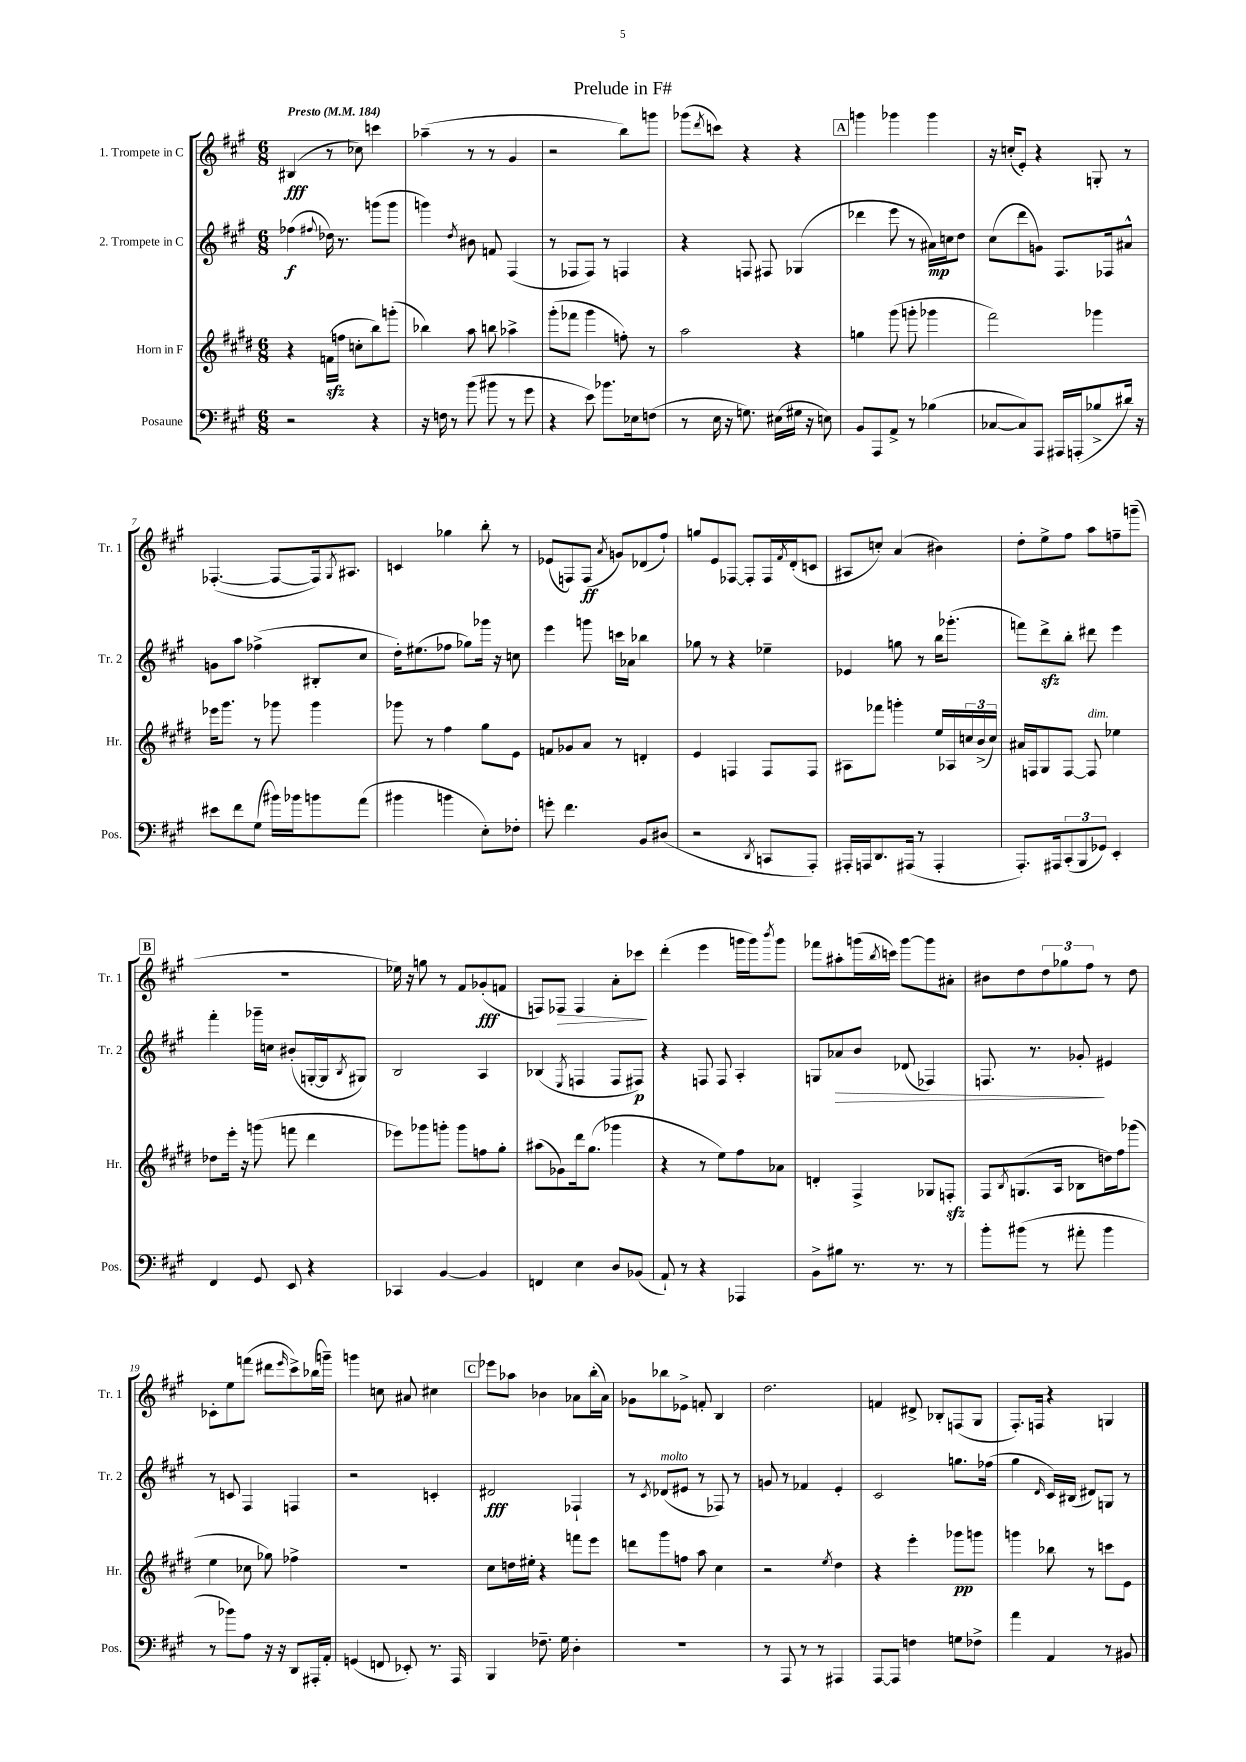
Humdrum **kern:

**kern	**kern	**kern	**kern
*staff4	*staff3	*staff2	*staff1
*clefF4	*clefG2	*clefG2	*clefG2
*k[f#c#g#]	*k[f#c#g#d#]	*k[f#c#g#]	*k[f#c#g#]
*M6/8	*M6/8	*M6/8	*M6/8
*MM184	*MM184	*MM184	*MM184
2r	4r	(4ff-	(4B#
.	.	8qqff#	.
.	(16f	16dd-)	8r
.	16ff	8.r	.
.	8cc'	.	8cc-)
4r	8bb)	(8ggg	4ccc
.	(8ggg'	8ggg	.
=	=	=	=
16r	4bb-)	4ggg)	(4aa-~
16F	.	.	.
8r	.	.	.
.	.	8qdd	.
(8b	8aa	8b#	8r
8b#	8bb	8f	8r
8r	4aa-^	(4F#	4g#
8g#	.	.	.
=	=	=	=
4r	(8ggg#'	8r	2r
.	8fff-	8F-	.
8e)	4ggg#	8F-)	.
8.b-	.	8r	.
.	8ff')	4F	8bb)
16E-	.	.	.
(8F	8r	.	8ggg
=	=	=	=
8r	2aa	4r	(8ggg-
.	.	.	8qddd
16E	.	.	8ccc)
16r	.	.	.
8.G)	.	8F	4r
.	.	8F#	.
(16E#	.	.	.
16G#	4r	(4G-	4r
16r	.	.	.
8E)	.	.	.
=	=	=	=
8BB	4gg	4ddd-	4ggg
8AAA	.	.	.
8AA^	(8ggg#	8eee	4ggg-
8r	8ggg'	8r	.
(4B-	4ggg-	16a#)	4ggg-
.	.	16cc	.
.	.	8dd	.
=	=	=	=
[8C-	2fff#)	(8cc#	16r
.	.	.	(16cc'
8C-])	.	8ddd	8e')
8AAA	.	8g)	4r
16AAA#	.	8.F#	.
(16AAA'	.	.	.
8B-^	4ggg-	.	8G'
.	.	16F-	.
16d#)	.	8a#^^	8r
16r	.	.	.
=	=	=	=
8e#	16eee-	8g	([4.F-'
.	8.ggg#	.	.
8f#	.	8aa	.
(8G#	8r	(4ff-^	.
16b#)	8ggg-	.	8F-_
16b-	.	.	.
8b	4ggg-	8B#'	16F-])
.	.	.	8qG#
.	.	.	8.A#
(8a	.	8cc#	.
=	=	=	=
4b#	8ggg-	16dd')	4c
.	.	(8.ee#	.
.	8r	.	.
4b	4ff#	8ff-	4gg-
.	.	8gg-)	.
8E')	8gg#	16ggg-	8bb'
.	.	16r	.
8F-'	8e	8cc	8r
=	=	=	=
8g'	8f	4eee	(8e-
4.f#	8g-	.	8F)
.	8a	8ggg	(8F
.	.	.	8qa
.	8r	16ccc	8g)
.	.	16a-	.
8BB	4d'	4bb-	(8d-
(8D#	.	.	8ff#`)
=	=	=	=
2r	4e	8gg-	8gg
.	.	8r	8e
.	4F	4r	[8F-
.	.	.	8F-']
8qDD	.	.	.
8CC	8F	4ee-~	16F-
.	.	.	8qf#
.	.	.	(16d'
8AAA')	8F	.	8c
=	=	=	=
16AAA#'	8A#	4e-	8A#
16AAA	.	.	.
8.DD	8fff-	.	8cc')
.	4ggg'	8gg	(4a
(16AAA#	.	.	.
8r	.	8r	.
4AAA#'	16ee	16bb	4b#)
.	16A-	(8.ggg-'	.
.	24cc	.	.
.	(24b^	.	.
.	24cc)	.	.
=	=	=	=
8.AAA')	16a#	8fff)	8dd'
.	16F	.	.
.	8G#	8ddd^	8ee^
16AAA#	.	.	.
(12CC#'	[8F	8bb'	8ff#
12BBB	.	.	.
.	8F]	8ddd#	8aa
12GG-)	.	.	.
4EE'	4ee-	4eee	8ff~
.	.	.	(8ggg~
=	=	=	=
4FF#	8dd-	4fff#'	2.r
.	16eee'	.	.
.	16r	.	.
8GG#	(8ggg	16ggg-~	.
.	.	16cc	.
8EE	8fff	(8b#'	.
4r	4ddd#	[16G'	.
.	.	16G]	.
.	.	8qB	.
.	.	8G#)	.
=	=	=	=
4CC-	8eee-)	2B	16ee-)
.	.	.	16r
.	8ggg-	.	8gg
[4BB	8ggg'	.	8r
.	8ggg	.	8f#
4BB]	8ff	4A	(8g-'
.	8gg#'	.	8f
=	=	=	=
4FF	(8aa#	(4B-	8F)
.	8g-)	.	8F-
.	.	8qE	.
4E	16ddd#	4F	4F-
.	(8.gg#	.	.
8D	4ggg-	8F	8a'
(8BB-	.	8F#)	8ccc-
=	=	=	=
8AA`)	4r	4r	(4ddd'
8r	.	.	.
4r	8r	8F	4eee
.	8ee)	8F	.
4AAA-	8ff#	4A'	16ggg
.	.	.	16ggg)
.	.	.	8qbbb
.	8a-	.	8ggg
=	=	=	=
8BB^	4d'	8G	8fff-
8B#	.	8a-	8aa#'
8.r	4F#^	8b	(16ggg
.	.	.	8qbb
.	.	.	16ccc)
.	.	(8d-	[8ggg
8.r	.	.	.
.	8G-	4F-)	8ggg]
8r	8F'	.	8a#'
=	=	=	=
8b'	8F#	8.F	8b#
.	8qB	.	.
(8b#	(8.G	.	8dd
.	.	8.r	.
8r	.	.	12dd
.	16A	.	.
.	.	.	12gg-
8a#'	8B-	8g-'	.
.	.	.	12ff#
4b#	16dd)	4e#	8r
.	16ff#	.	.
.	(8ggg-	.	8dd
=	=	=	=
8r	4ee	8r	8c-'
8b-)	.	8c	8ee
8A	8cc-	4F#	(8fff
16r	8gg-)	.	8ddd#
16r	.	.	.
.	.	.	16qqeee
8DD	4ff-^	4F	8ccc#^)
16AAA#'	.	.	(16bb-
16AA'	.	.	16ggg~)
=	=	=	=
(4GG	2.r	2r	4ggg
8FF	.	.	8cc
8EE-')	.	.	8a#
8.r	.	4c'	4cc#
16AAA	.	.	.
=	=	=	=
4BBB	8cc#	2d#	8eee-
.	16dd	.	8aa-
.	16ee#'	.	.
8.F-~	4r	.	4b-
16G#	.	.	.
4D'	8fff	4F-`	8a-
.	8eee	.	(16bb'
.	.	.	16a-)
=	=	=	=
2.r	8ddd	8r	8g-
.	.	8qc#	.
.	8ggg#	(8d-	8bb-
.	8ff	8e#	8e-^
.	8aa	8r	8f'
.	4cc#	8F-)	4B
.	.	8r	.
=	=	=	=
8r	2r	8g	2.dd
8AAA	.	8r	.
8r	.	4f-	.
8r	.	.	.
.	8qee	.	.
4AAA#	4dd#	4e'	.
=	=	=	=
[8AAA	4r	2c#	4f
8AAA]	.	.	.
4F	4eee'	.	8d#^
.	.	.	8B-'
8G	8ggg-	8.gg	(8F
8F-^	8ggg	.	8G#
.	.	(16ff-	.
=	=	=	=
4a	4ggg	4gg#	8.F#')
.	.	.	16F
.	.	16qqd	.
4AA	8bb-	16c#)	4r
.	.	(16B#	.
.	8r	8d#)	.
8r	8ccc	8G	4G
8BB#	8e	8r	.
==	==	==	==
*-	*-	*-	*-
